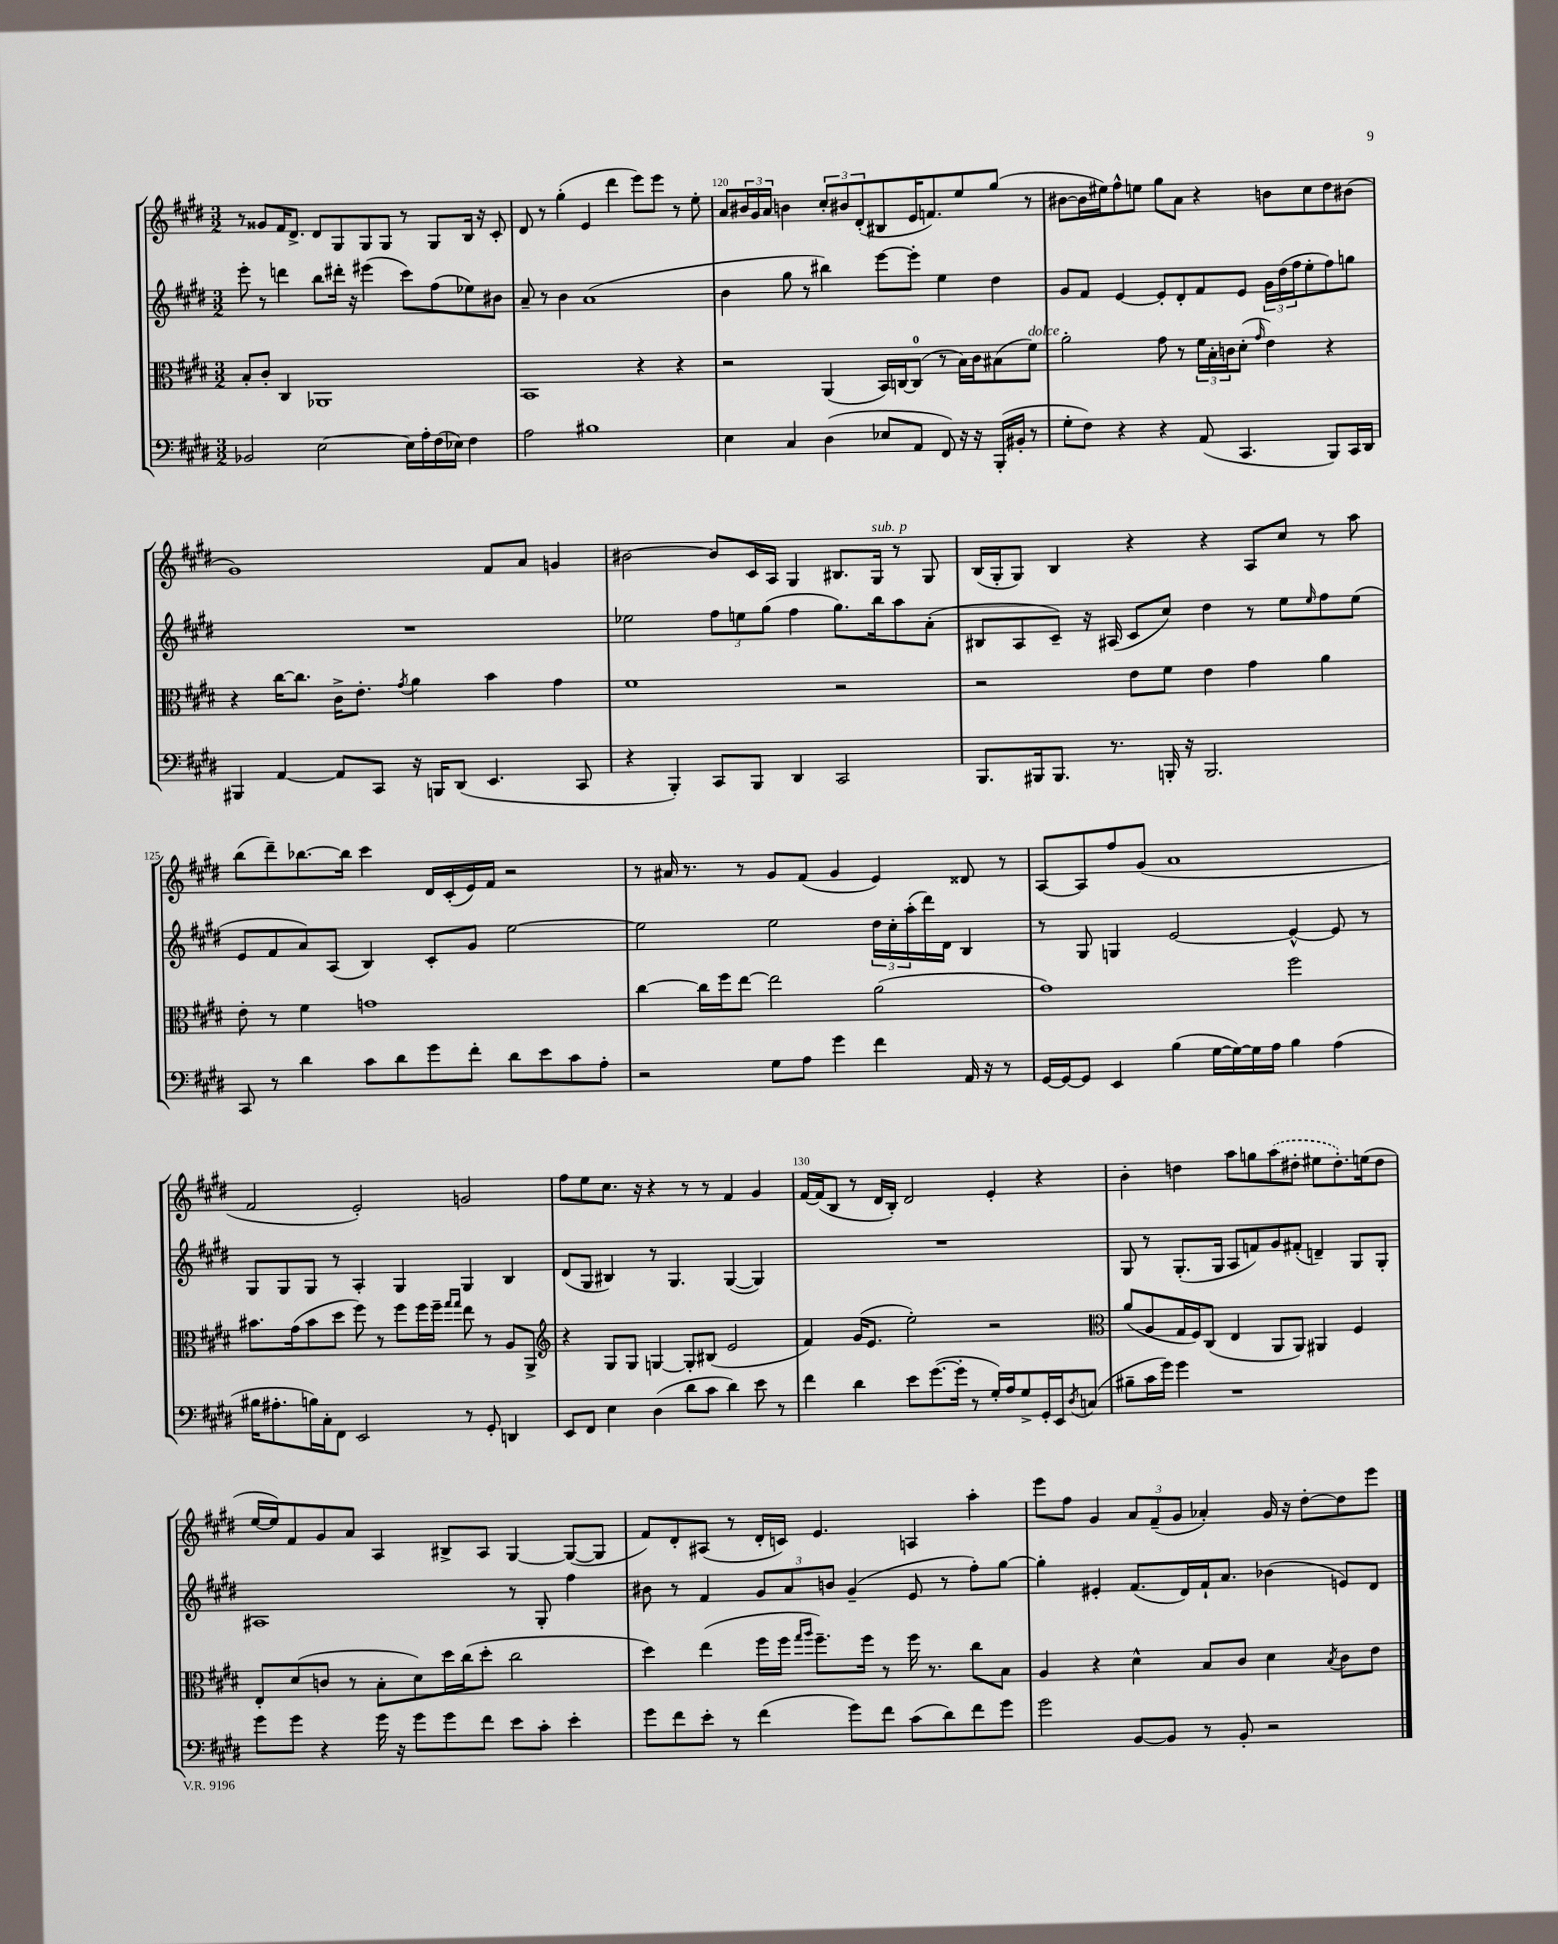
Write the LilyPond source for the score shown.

<<
\new StaffGroup <<
\new Staff = "s0" {
    \clef treble \key e \major \numericTimeSignature \time 3/2
    r8 gisis'8 fis'16 dis'8.-> dis'8 gis8 gis8 gis8 r8 gis8 b16 r16 cis'8-. |
    dis'8 r8 gis''4-.( e'4 dis'''4 e'''8) e'''8 r8 e''8-. |
    a'8 \tuplet 3/2 { bis'16 gis'16 a'16 } b'4 \tuplet 3/2 { cis''8-. bis'8 dis'8-.( } bis8 e'16 f'8.) e''8 gis''8( r8 |
    bis'8~ bis'16 eis''16) fis''8-^ e''8 gis''8 a'8 r4 b'8 cis''8 dis''8 bis'8( |
    gis'1) fis'8 a'8 g'4 |
    bis'2~ bis'8 cis'16 a16 gis4 bis8. gis16^\markup { \italic "sub. p" } r8 gis8 |
    b16( gis16-. gis8) b4 r4 r4 a8 cis''8 r8 a''8 |
    b''8( dis'''8--) bes''8.~ bes''16 cis'''4 dis'16 cis'16-.( e'16) fis'16 r2 |
    r8 ais'16 r8. r8 gis'8 fis'8( gis'4 e'4) disis'8 r8 |
    a8~ a8 fis''8 gis'8( a'1 |
    fis'2 e'2-.) g'2 |
    fis''8 e''8 cis''8. r16 r4 r8 r8 fis'4 gis'4 |
    fis'16~ fis'16( b8 r8 dis'16 b16-.) dis'2 e'4-. r4 |
    b'4-. d''4 a''8 g''8 \once \slurDashed a''8( dis''8-. eis''8 dis''8.-.) e''16( dis''8 |
    e''16~ e''16) fis'8 gis'8 a'8 a4 bis8-> a8 gis4~ gis8~( gis8 |
    fis'8) dis'8-. ais8( r8 dis'16-. c'16) e'4. a4 a''4-. |
    e'''8 fis''8 gis'4 \tuplet 3/2 { a'8 fis'8--( gis'8 } aes'4-.) gis'16 r16 dis''8~-. dis''8 e'''8 \bar "|." |
}
\new Staff = "s1" {
    \clef treble \key e \major \numericTimeSignature \time 3/2
    e'''8-. r8 d'''4 b''8 dis'''16-. r16 eis'''4( cis'''8) fis''8( ees''8) bis'8 |
    a'8-- r8 b'4 a'1( |
    b'4 gis''8 r8 bis''4) e'''8~ e'''8-. e''4 dis''4 |
    gis'8 fis'8 e'4~ e'8-. dis'8-. fis'8 e'8 \tuplet 3/2 { gis'16 dis''16( fis''16 } e''8-. fis''8) g''8 |
    R1. |
    ees''2 \tuplet 3/2 { fis''8 e''8 gis''8( } fis''4 gis''8.) b''16 a''8 a'8-.( |
    bis8 a8 cis'8--) r16 ais16( cis'8 cis''8) dis''4 r8 e''8 \grace { e''16 } fis''8 e''8( |
    e'8 fis'8 a'8) a8( b4) cis'8-. gis'8 e''2~ |
    e''2 e''2 \tuplet 3/2 { dis''16 cis''16-. a''16-.( } dis'''16) dis'16 b4 |
    r8 gis8 g4 e'2~ e'4~-^ e'8 r8 |
    gis8 gis8 gis8 r8 a4-. gis4 gis4 b4 |
    dis'8( gis8 bis4) r8 gis4. gis4~( gis4) |
    R1. |
    gis8 r8 gis8.-.( gis16 a8 f'8) gis'8 fis'8-.( d'4--) gis8 gis8-. |
    ais1 r8 gis8-. fis''4 |
    bis'8 r8 fis'4 \tuplet 3/2 { gis'8 a'8 b'8 } gis'4--( e'8 r8 fis''8-.) gis''8~ |
    gis''4-. eis'4-. fis'8.( dis'16) fis'16-! a'8. bes'4( e'8) dis'8 \bar "|." |
}
\new Staff = "s2" {
    \clef alto \key e \major \numericTimeSignature \time 3/2
    b8-. cis'8-. cis4 aes,1 |
    b,1 r4 r4 |
    r2 a,4( b,16) c16~ c8-0( r8 b16) cis'16 bis8( fis'8^\markup { \italic "dolce" }) |
    a'2-. gis'8 r8 \tuplet 3/2 { fis'16 b16-. c'16 } dis'8-.( \grace { gis'16 } e'4) r4 |
    r4 cis''16~ cis''8. cis'16-> e'8.-. \acciaccatura { gis'8 } a'4 b'4 gis'4 |
    fis'1 r2 |
    r2 e'8 fis'8 e'4 gis'4 a'4 |
    e'8-. r8 fis'4 g'1 |
    cis''4~ cis''16 fis''16 e''8~ e''2 a'2( |
    gis'1) fis''2 |
    bis'8. gis'16( bis'8 dis''8 fis''8) r8 fis''8 fis''16 fis''16-- \grace { gis''16 gis''16 } e''8 r8 a8 a,8-> |
    \clef treble r4 gis8 gis8 g4~ g8-. bis8( e'2 |
    fis'4) gis'16( e'8. e''2-.) r2 |
    \clef alto a'8( a8 gis16 fis16) cis8( e4 a,8 a,8) ais,4 fis4 |
    e8-. dis'8( c'8 r8 b8-. dis'8) dis''16 cis''16( dis''8-. cis''2 |
    dis''4) e''4( fis''16 fis''16 \grace { gis''16 a''16 } fis''8.--) fis''16 r8 fis''16 r8. cis''8 b8 |
    a4 r4 dis'4-^ b8 cis'8 dis'4 \acciaccatura { b8 } cis'8 e'8 \bar "|." |
}
\new Staff = "s3" {
    \clef bass \key e \major \numericTimeSignature \time 3/2
    bes,2 e2~ e16 a16-. fis16( ees16) fis4 |
    a2 bis1 |
    e4 cis4 dis4( ees8 a,8 fis,8) r16 r16 b,,16-.( bis,16-. r8 |
    gis8-. fis8) r4 r4 a,8( cis,4. b,,8) cis,16 dis,16 |
    bis,,4 a,4~ a,8 cis,8 r16 b,,16 dis,8( e,4. cis,8 |
    r4 b,,4-.) cis,8 b,,8 dis,4 cis,2 |
    b,,8. bis,,16 bis,,8. r8. b,,16-. r16 b,,2. |
    cis,8 r8 dis'4 cis'8 dis'8 gis'8 fis'8-. dis'8 e'8 cis'8 a8-. |
    r2 gis8 a8 gis'4 fis'4 a,16 r16 r8 |
    gis,16~ gis,16~ gis,8 e,4 b4( gis16~ gis16~) gis16 a16 b4 a4( |
    bis16 ais8.-. b16) cis16-. fis,8 e,2 r8 gis,8-. d,4 |
    e,8 fis,8 e4 dis4( dis'8 cis'8 dis'4) e'8 r8 |
    fis'4 dis'4 e'8 gis'8.~( gis'16-. r8 gis16-.) a16 gis8-> gis,16-. e,16 \acciaccatura { dis8 } c8( |
    bis8-- cis'16 gis'16) gis'4 r1 |
    gis'8 gis'8 r4 gis'16 r16 gis'8 gis'8 fis'8 e'8 cis'8-. e'4-. |
    gis'8 fis'8 e'8-. r8 fis'4( gis'8) fis'8 cis'8( dis'8) fis'8 gis'8 |
    gis'2 b,8~ b,8 r8 b,8-. r2 \bar "|." |
}
>>
>>
\layout { \context { \Score currentBarNumber = #118 \override BarNumber.break-visibility = ##(#f #t #t) barNumberVisibility = #(every-nth-bar-number-visible 5) } }
